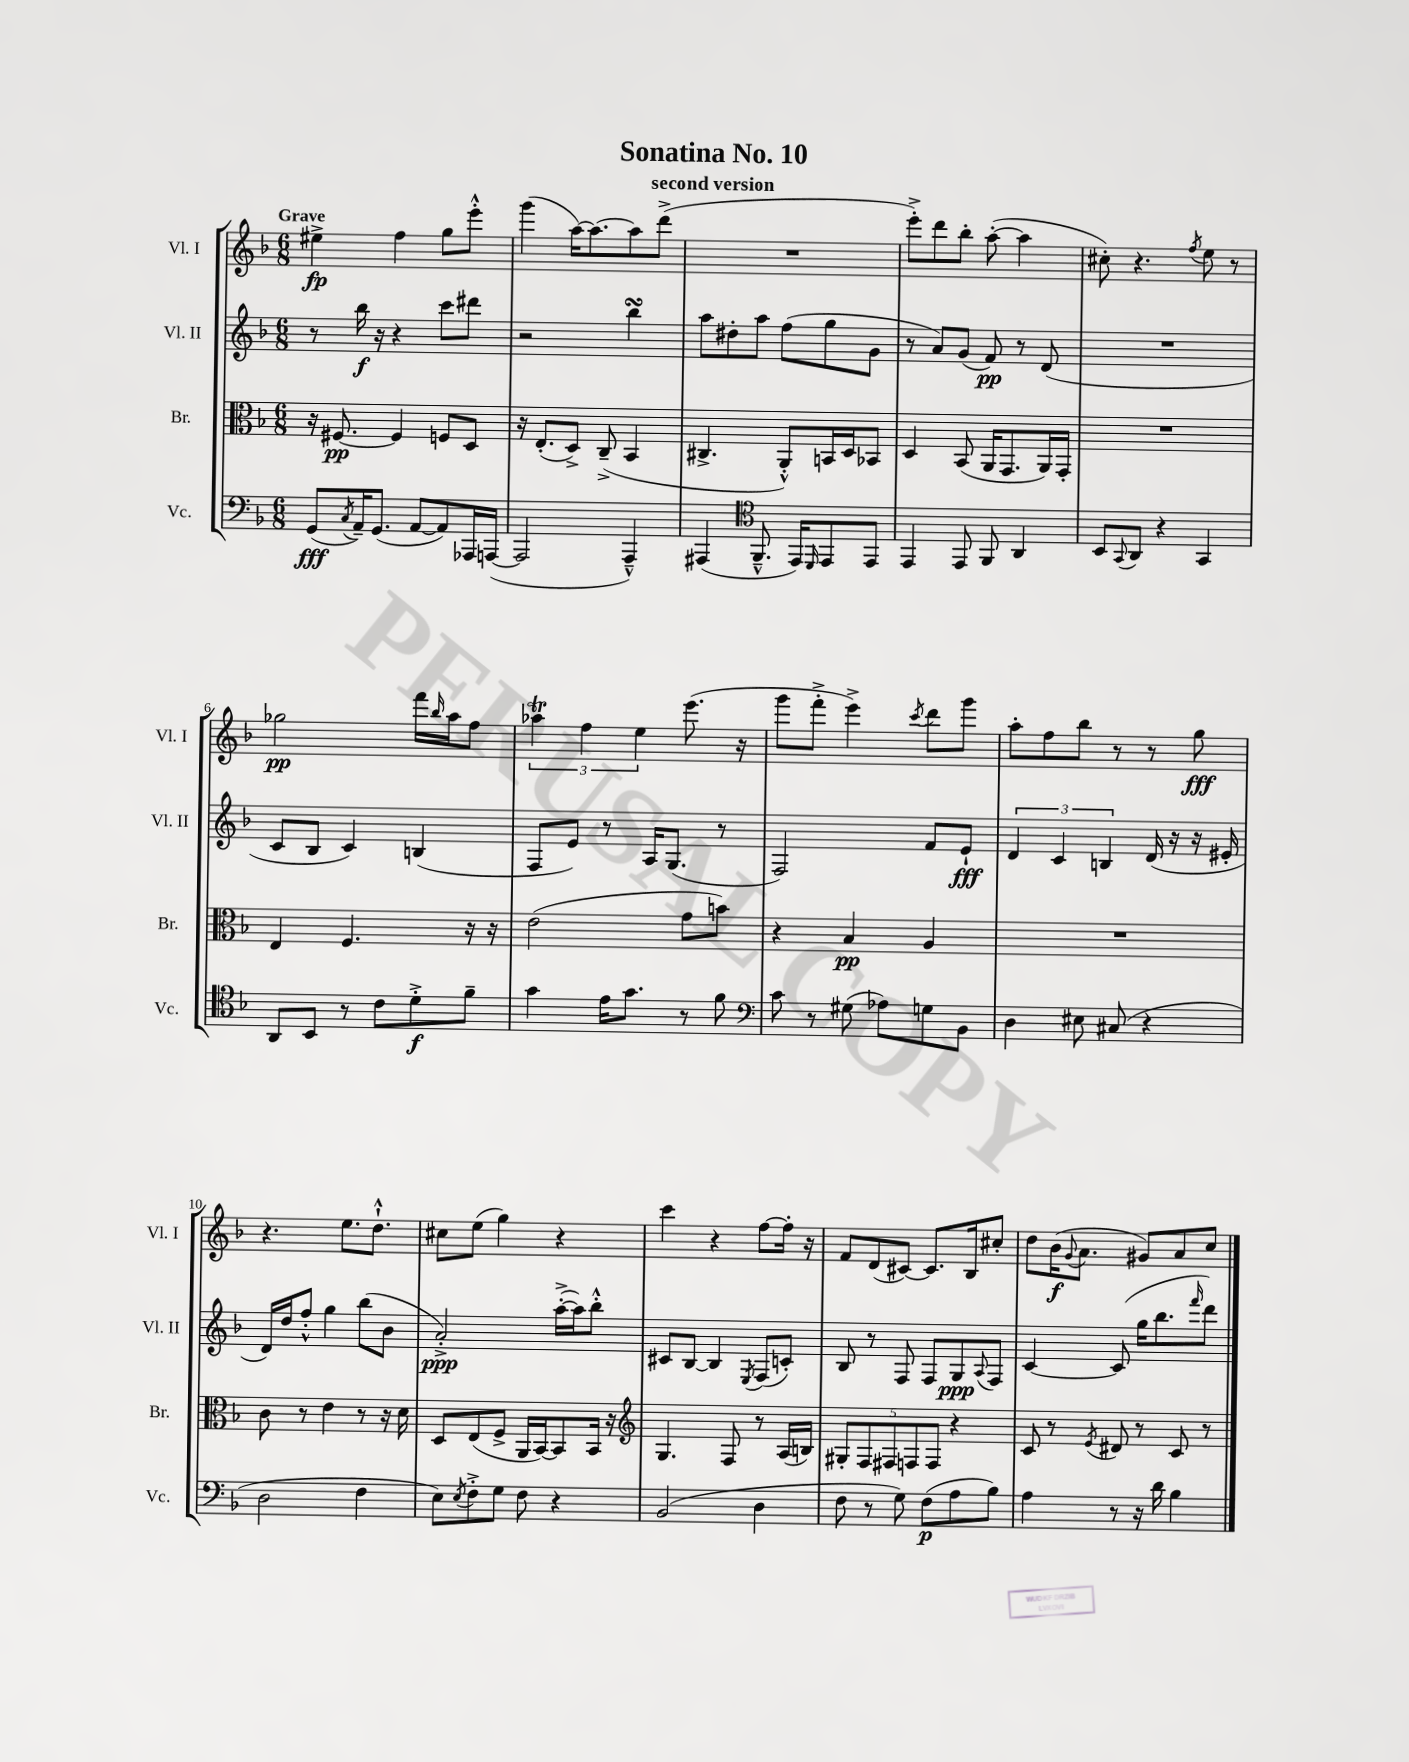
\header { title = "Sonatina No. 10" subtitle = "second version" }
<<
\new StaffGroup <<
\new Staff = "s0" \with { instrumentName = "Vl. I" shortInstrumentName = "Vl. I" } {
    \clef treble \key f \major \numericTimeSignature \time 6/8 \tempo "Grave"
    eis''4->\fp f''4 g''8 e'''8-.-^ |
    g'''4( a''16~) a''8.~ a''8 d'''8->( |
    R2. |
    e'''8-.->) d'''8 bes''8-. a''8~-.( a''4 |
    cis''8-.) r4. \acciaccatura { f''8 } e''8 r8 |
    ges''2\pp f'''16 \grace { bes''16 } a''16 f''8 |
    \tuplet 3/2 { aes''4\trill f''4 e''4 } e'''8.( r16 |
    g'''8 f'''8-.-> e'''4->) \acciaccatura { c'''8 } d'''8 g'''8 |
    a''8-. f''8 bes''8 r8 r8 g''8\fff |
    r4. e''8. d''8.-!-^ |
    cis''8 e''8( g''4) r4 |
    c'''4 r4 f''8~ f''16-. r16 |
    f'8 d'8( cis'8~) cis'8. bes16 cis''8-. |
    d''8 bes'16\f( \appoggiatura { g'8 } a'8. gis'8) a'8 c''8 \bar "|." |
}
\new Staff = "s1" \with { instrumentName = "Vl. II" shortInstrumentName = "Vl. II" } {
    \clef treble \key f \major \numericTimeSignature \time 6/8
    r8 bes''16\f r16 r4 c'''8 dis'''8 |
    r2 bes''4\turn |
    a''8 dis''8-. a''8 f''8( g''8 g'8 |
    r8 a'8) g'8( f'8\pp) r8 d'8( |
    R2. |
    c'8 bes8 c'4) b4( |
    f8 e'8) r8 a16 g8.( r8 |
    f2) f'8 e'8-!\fff |
    \tuplet 3/2 { d'4 c'4 b4 } d'16( r16 r16 eis'16-. |
    d'16) d''16 f''8-.-^ g''4 bes''8( bes'8 |
    a'2-.->\ppp) a''16~-.->( a''16) bes''8-.-^ |
    cis'8 bes8~ bes4 \acciaccatura { e8 } f8( c'8-.) |
    bes8 r8 f8 f8 g8\ppp \appoggiatura { a8 } f8 |
    c'4~ c'8( g''16 bes''8. \grace { f'''16 } d'''8) \bar "|." |
}
\new Staff = "s2" \with { instrumentName = "Br." shortInstrumentName = "Br." } {
    \clef alto \key f \major \numericTimeSignature \time 6/8
    r16 fis8.~\pp fis4 f8 d8 |
    r16 e8.-.( d8->) c8--->( bes,4 |
    cis4.-> a,8-.-^) b,16 d16 bes,8 |
    d4 bes,8( a,16 g,8. a,16) g,16-. |
    R2. |
    e4 f4. r16 r16 |
    e'2( g'8 b'8) |
    r4 bes4\pp a4 |
    R2. |
    c'8 r8 e'4 r8 r16 d'16 |
    d8 e8( f8-> a,16 bes,16~) bes,8 bes,16 r16 |
    \clef treble g4. f8 r8 a16( b16) |
    \tuplet 5/4 { gis8-. f8 fis8 f8 f8 } r4 |
    c'8 r8 \acciaccatura { e'8 } dis'8 r8 c'8 r8 \bar "|." |
}
\new Staff = "s3" \with { instrumentName = "Vc." shortInstrumentName = "Vc." } {
    \clef bass \key f \major \numericTimeSignature \time 6/8
    g,8\fff( \acciaccatura { c8 } a,16--) g,8.( a,8~ a,8) aes,,16 a,,16~( |
    a,,2 a,,4---^) |
    ais,,4( \clef tenor f,8.---^ e,16) \grace { d,16 } e,8 e,8 |
    e,4 e,8 f,8 a,4 |
    bes,8 \appoggiatura { g,8 } a,8 r4 g,4 |
    a,8 bes,8 r8 c'8 d'8-.->\f f'8-- |
    g'4 e'16 g'8. r8 f'8 |
    \clef bass c'8 r8 gis8( aes8) g8 bes,8 |
    d4 eis8 cis8( r4 |
    d2 f4 |
    e8) \acciaccatura { e8 } f8-.-> g8 f8 r4 |
    bes,2( d4 |
    f8 r8 g8) f8\p( a8 bes8) |
    a4 r8 r16 d'16 bes4 \bar "|." |
}
>>
>>
